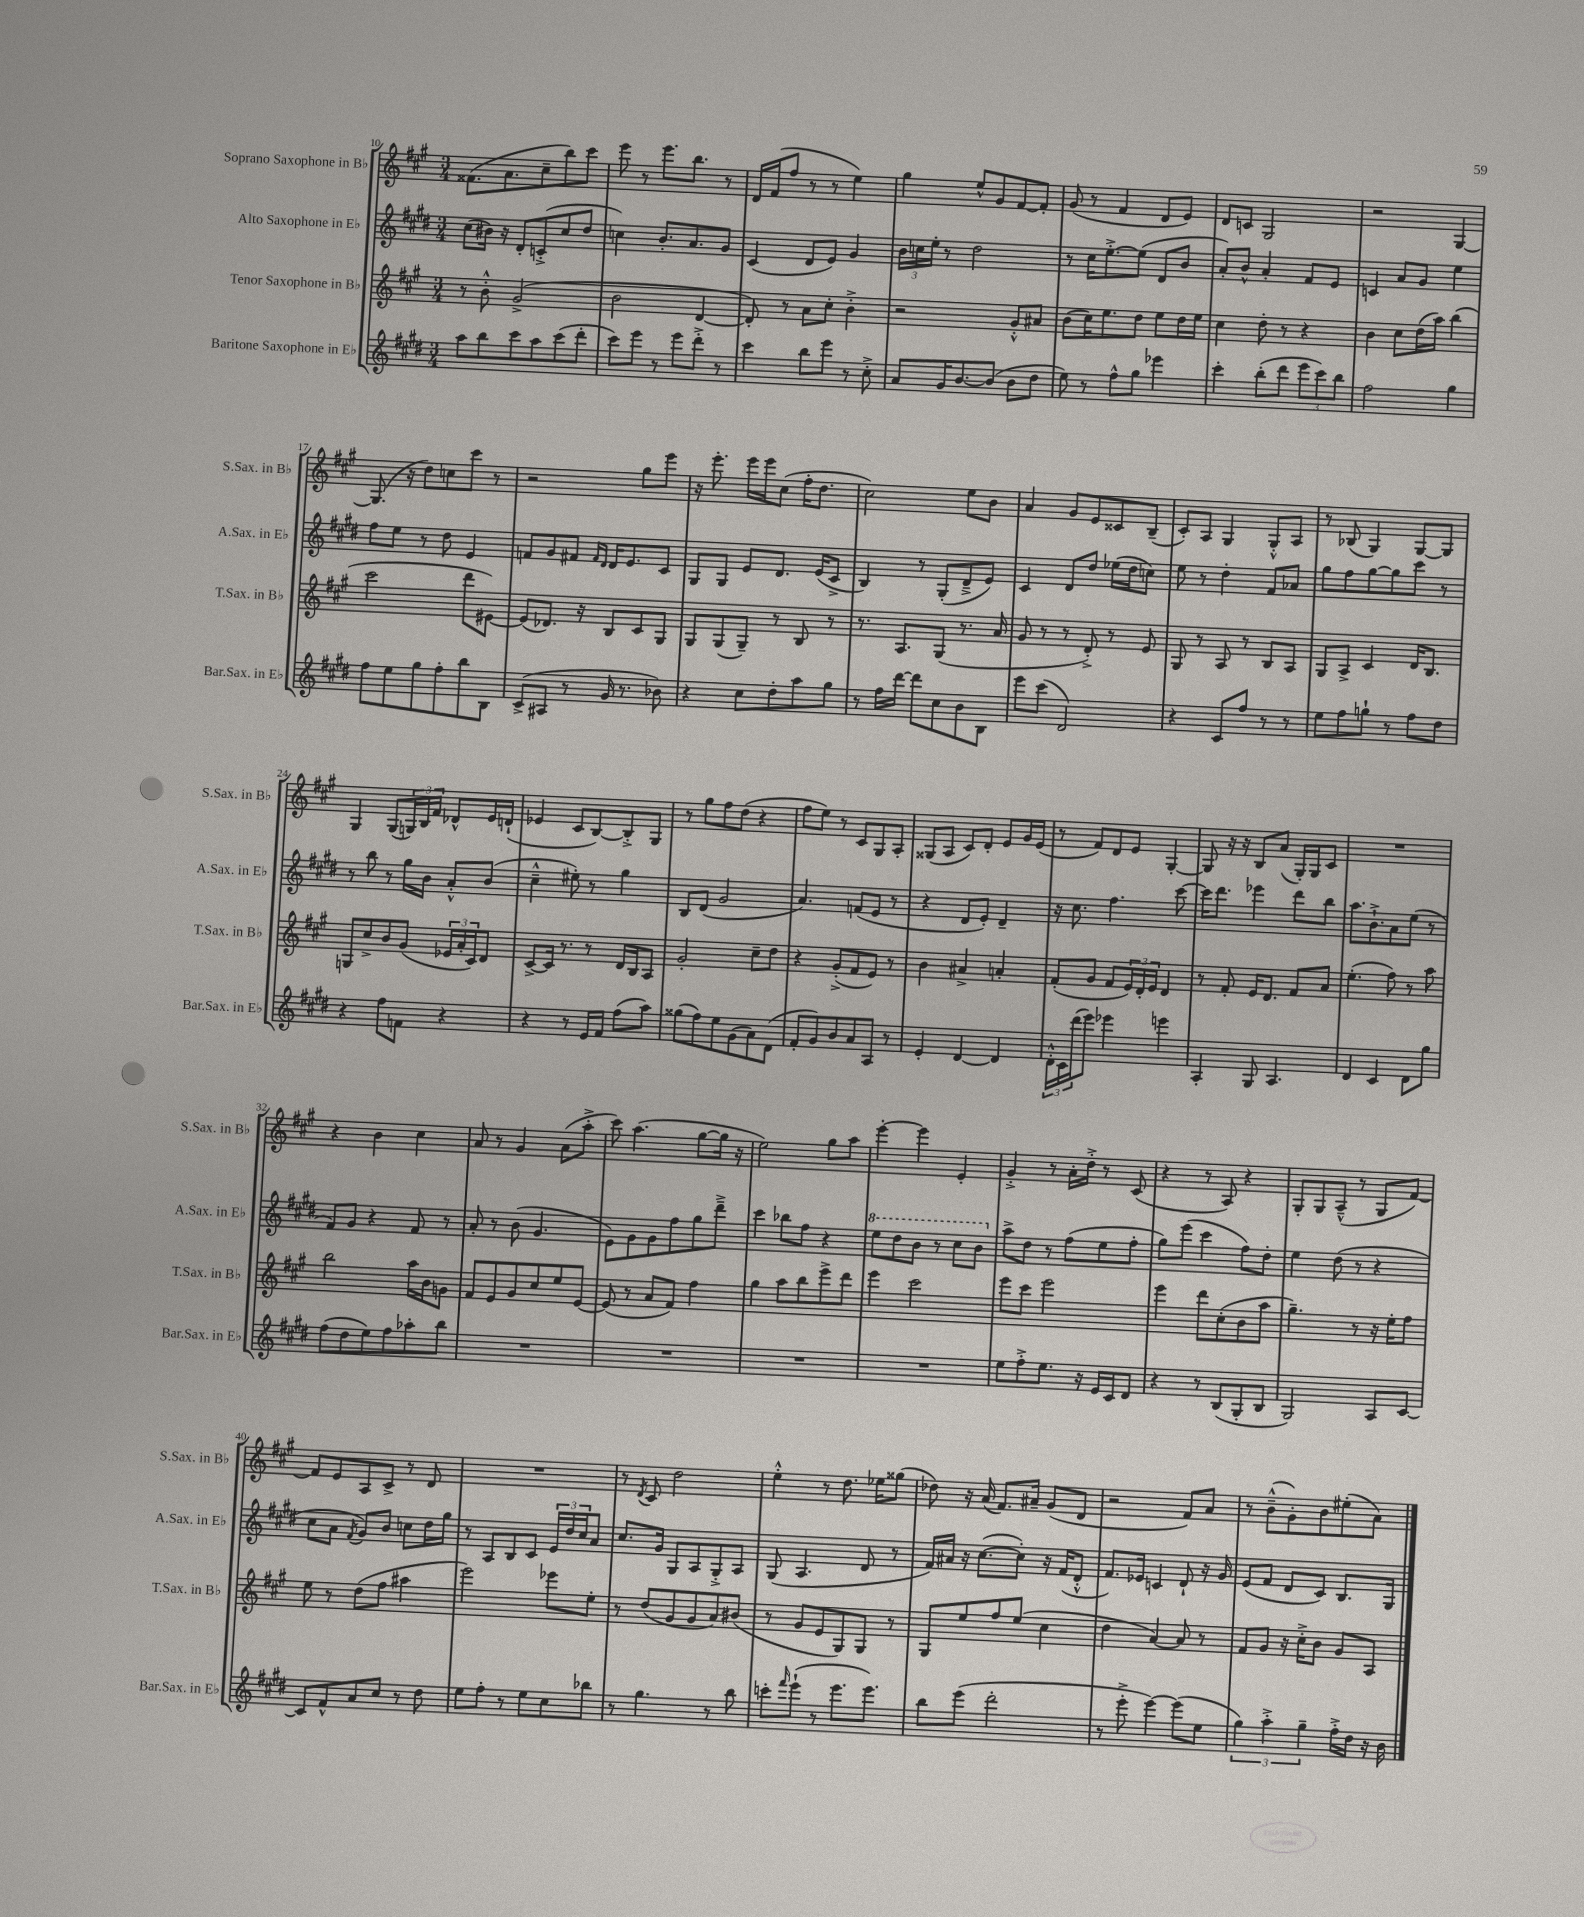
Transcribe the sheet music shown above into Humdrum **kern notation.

**kern	**kern	**kern	**kern
*part4	*part3	*part2	*part1
*staff4	*staff3	*staff2	*staff1
*I"Baritone Saxophone in E♭	*I"Tenor Saxophone in B♭	*I"Alto Saxophone in E♭	*I"Soprano Saxophone in B♭
*I'Bar.Sax. in E♭	*I'T.Sax. in B♭	*I'A.Sax. in E♭	*I'S.Sax. in B♭
*clefG2	*clefG2	*clefG2	*clefG2
*k[f#c#g#d#]	*k[f#c#g#]	*k[f#c#g#d#]	*k[f#c#g#]
*M3/4	*M3/4	*M3/4	*M3/4
=10	=10	=10	=10
8aa\L	8r	(8cc#\L	(8.f##X\L
8bb\	8b'^^\	16b#X\Jk)	.
.	.	16r	8.a\
8ccc#\	(2g#^/	8d#'/L	.
8aa\	.	(8cn'^/	8cc#~\
(8ccc#\	.	8cc#/	8bb\)
8ddd#'\J	.	8dd#/J	8ccc#\J
=11	=11	=11	=11
8ccc#\L)	2b\	4ccn\)	8eee\
8eee\J	.	.	8r
8r	.	8.b'/L	8.eee\L
8eee\L	.	.	.
.	.	8.a/	8.bb\J
8ddd#'^\J	[4d/	.	.
8r	.	8g#/J	8r
=12	=12	=12	=12
4ccc#\	8d'/])	(4c#/	16d/LL
.	.	.	(16f#/J
.	8r	.	8ff#/J
8bb\L	8a\L	8d#/L	8r
8eee\J	8cc#'\J	8e/J)	8r
8r	4b'^\	4g#/	4ee\)
8cc#'^\	.	.	.
=13	=13	=13	=13
8a/L	2r	24b\LL	4gg#\
.	.	24ccn\	.
.	.	24ee'\JJ	.
16g#/K	.	8r	.
[8.b/	.	.	.
.	.	2dd#\	8ee^^/L
(8b/J]	.	.	8g#/
8b\L	8g#'^^/L	.	[8f#/
8dd#\J	8a#X/J	.	8f#'/J]
=14	=14	=14	=14
8ee\)	(8b\L	8r	(8g#/
8r	16cc#\K)	16cc#\KL	8r
.	8.ee\	[8.ee'^\	.
8ff#^^\L	.	.	4f#/
8gg#\J	8dd\J	(8ee\J]	.
4eee-X\	8ee\L	8d#/L	8d/L
.	16dd\L	8b/J	8e/J)
.	16ee\JJ	.	.
=15	=15	=15	=15
4ccc#'\	4cc#\	8a'/L)	8d/L
.	.	8b^^/J	8cn/J
(8bb'\L	8dd'\	4a'/	2G#/
8ddd#\J	8r	.	.
12eee\L	4r	8f#/L	.
12ccc#\)	.	.	.
.	.	8e/J	.
12bb\J	.	.	.
=16	=16	=16	=16
2ff#\	4b\	4cn/	2r
.	8cc#\L	8a/L	.
.	(16dd\L	8g#/J	.
.	16aa\JJ)	.	.
4gg#\	(4bb\	4ee\	[4G#/
!!LO:LB:g=z
=17	=17	=17	=17
8ff#\L	2ccc#\	8ff#\L	(8.G#/]
8ee\	.	8ee\J	.
.	.	.	16r
8gg#\	.	8r	8dd\L)
8ff#'\	.	8dd#\	8ccn\
8bb\	8ddd\L	4e/	8ccc#\J
8B\J	[8e#X\J)	.	8r
=18	=18	=18	=18
(8c#^/L	(8e#/L]	8fn/L	2r
8A#X/J	8.d-X/J)	8g#/	.
8r	.	8f#X/J	.
.	16r	.	.
.	.	16qqf#/LL	.
.	.	16qqd#/JJ	.
16g#/	8B/L	16d#/KL	.
8.r	.	8.e/	.
.	8c#/	.	8gg#\L
8b-X\)	8G#/J	8c#/J	8eee\J
=19	=19	=19	=19
4r	8G#/L	8G#/L	16r
.	.	.	8.eee'\
.	(8G#/	8G#/J	.
8cc#\L	8G#~/J)	8e/L	16eee\LL
.	.	.	16eee\J
8dd#'\	8r	8.d#/J	(8cc#\J
8aa\	8B/	.	16ff#'\KL
.	.	(16e/KL	8.dd\J
8gg#\J	8r	8c#^/J	.
=20	=20	=20	=20
8r	8.r	4B/)	2cc#\)
16ff#\LL	.	.	.
[16ddd#\JJ	8.A/L	.	.
8ddd#\L]	.	8r	.
8cc#\	(8G#/J	(8G#'/L	.
8b\	8.r	8d#~^/	8ee\L
8B\J	.	8e/J)	8b\J
.	16a/	.	.
=21	=21	=21	=21
8eee\L	8g#/	4c#/	4a/
(8ccc#\J	8r	.	.
2d#/)	8r	8d#/L	8g#/L
.	8d'^/)	8dd#/J	8e/
.	8r	(16ee-X\LL	8c##X/
.	.	16dd#\J	.
.	8e/	8ccn\J)	(8B~/J
=22	=22	=22	=22
4r	8G#/	8ee\	8c#'/L)
.	8r	8r	8A/J
8c#/L	8A/	4dd#'\	4G#/
8ff#/J	8r	.	.
8r	8B/L	8f#/L	8G#'^^/L
8r	8A/J	8a-X/J	8A/J
=23	=23	=23	=23
8ee\L	8G#/L	8gg#\L	8r
8ff#\	8A^/J	8ff#\	(8B-X/
8ggn`\J	4c#/	[8gg#\	4G#/)
8r	.	8gg#\]	.
8ff#\L	16d/KL	8ccc#\J	[8G#/L
.	8.B/J	.	.
8dd#\J	.	8r	8G#/J]
!!LO:LB:g=z
=24	=24	=24	=24
4r	8Gn/L	8r	4G#/
.	8cc#^/	8bb\	.
8ff#\L	8b/	8r	(8G#/L
8fn\J	(8g#/J	16gg#\LL	24Gn/L)
.	.	.	24B/
.	.	16b\JJ	.
.	.	.	24f#/JJ
4r	24e-X/LL	8a'^^/L	8d-X^^/L
.	24a'/	.	.
.	24c#/J)	.	.
.	8d/J	(8b/J	16e/L
.	.	.	(16dn`/JJ
=25	=25	=25	=25
4r	[8c#^/L	4cc#~^^\	4e-X/
.	16c#/Jk]	.	.
.	8.r	.	.
8r	.	8ee#X'\)	8c#/L
16e/LL	8r	8r	[8B/)
16f#/JJ	.	.	.
(8ff#\L	16d/LL	4gg#\	8B'^/]
.	16B/J	.	.
8aa\J)	8A/J	.	8G#/J
=26	=26	=26	=26
(8gg##X\L	2g#'/	8B/L	8r
8ff#\)	.	(8d#/J	8gg#\L
8ee\	.	2g#/	8ff#\
(8g#\	.	.	(8dd\J
8a\)	8cc#~\L	.	4r
(8d#\J	8dd\J	.	.
=27	=27	=27	=27
8f#'/L	4r	4.a/)	8ff#\L
8g#/)	.	.	8ee\J)
8b/	(8g#'^/L	.	8r
8a/	8f#/	(8fn/L	8c#/L
8A/J	8e/J)	8e/J	8G#/
8r	8r	8r	8A'/J
=28	=28	=28	=28
4e'/	4b\	4r	(8G##X/L
.	.	.	8A/J
[4d#/	4a#X^/	8d#/L	8c#/L)
.	.	8e'/J)	8d'/J
4d#/]	4an'/	4d#~/	8e/L
.	.	.	16g#/L
.	.	.	(16e/JJ
=29	=29	=29	=29
24d#'^^\LL	(8f#'/L	16r	8r
24c#\	.	.	.
.	.	8.cc#\	.
(24ddd#\J	.	.	.
8eee\J)	8g#/J	.	8f#/L)
4eee-X\	8f#/L	4.ff#\	8d/
.	24e/L)	.	8e/J
.	24d'/	.	.
.	24e/JJ	.	.
4eeen\	4d/	.	[4G#'/
.	.	[8ccc#\	.
=30	=30	=30	=30
4A'/	8r	16ccc#\KL]	8G#/]
.	.	8.ddd#\J	.
.	8f#'/	.	16r
.	.	.	16r
8G#/	16e/KL	4eee-X\	8B/L
.	8.d/J	.	.
4.A/	.	.	(8a/J
.	8f#/L	8ddd#\L	16G#'/LL)
.	.	.	16G#/J
.	8a/J	8bb\J	8c#/J
=31	=31	=31	=31
4d#/	(4.ee'\	8.aa\L	2.r
.	.	8.b`^\	.
4c#/	.	.	.
.	8ff#\)	8a\	.
8d#\L	8r	(8ee\J	.
8gg#\J	8aa\	8r	.
!!LO:LB:g=z
=32	=32	=32	=32
(8ff#\L	2bb\	8f#/L)	4r
8dd#\	.	8g#/J	.
8ee\)	.	4r	4b\
8ff#\	.	.	.
8aa-X'\	16aa\LL	8f#/	4cc#\
.	16b\J	.	.
8bb\J	8gn\J	8r	.
=33	=33	=33	=33
2.r	8f#/L	8a'/	8a/
.	8e/	8r	8r
.	8g#/	(8b\	4g#/
.	8cc#/	4.g#/	.
.	8ee/	.	(8a\L
.	[8e/J	.	8aa'^\J
=34	=34	=34	=34
2.r	(8e/]	8e\L)	8ccc#\)
.	8r	8g#\	(4.aa\
.	8a/L	8g#\	.
.	8f#/J)	8ff#\	.
.	4ff#\	8gg#\	[8gg#\L
.	.	8ddd#~^\J	16gg#\Jk]
.	.	.	16r
=35	=35	=35	=35
2.r	4gg#\	4ccc#\	2ee\)
.	8aa\L	8bb-X\L	.
.	8bb\	8ff#\J	.
.	8eee^\	4r	8gg#\L
.	8ddd\J	.	8aa\J
=36	=36	=36	=36
*	*	*8va	*
2.r	4eee\	8eee\L	[4eee'\
.	.	8ddd#\	.
.	2ccc#\	8bb\J	4eee\]
.	.	8r	.
.	.	8ccc#\L	4e'/
.	.	8bb\J	.
=37	=37	=37	=37
*	*	*X8va	*
8ee\L	8eee\L	8aa^\L	4g#'^/
8ff#'^\	8ccc#\J	8dd#\J	.
8.ee\J	2eee\	8r	8r
.	.	(8ff#\L	16a'\LL
16r	.	.	16dd'^\JJ
16e/LL	.	8ee\	8r
16c#/J	.	.	.
8d#/J	.	8ff#'\J	(8c#/
=38	=38	=38	=38
4r	4eee\	8gg#\L)	4r
.	.	(8eee\J	.
8r	8ddd\L	4ccc#\	8r
(8B/L	(8cc#'\	.	8A/)
8G#'/	8b\	8ff#\L)	4r
8B/J	8aa\J	8dd#'\J	.
=39	=39	=39	=39
2G#/)	4.gg#~\)	4ee\	8G#'/L
.	.	.	8G#/
.	.	(8dd#\	(8A~^^/J
.	8r	8r	8r
8A/L	16r	4r	8G#/L
.	16ee'\KL	.	.
[8c#/J	8ff#\J	.	[8f#/J)
!!LO:LB:g=z
=40	=40	=40	=40
8c#/L]	8ee\	8cc#\L	8f#/L]
8f#^^/	8r	8a\J	8e/
.	.	8qf#/	.
8a/	(8dd\L	8g#/L)	8A/
8cc#/J	8ff#\J	8b/J	8c#^/J
8r	4aa#X\	8ccn\L	8r
8dd#\	.	16dd#\L	8d/
.	.	16gg#\JJ	.
=41	=41	=41	=41
8ee\L	2eee\)	8r	2.r
8ff#'\J	.	8A/L	.
8r	.	8B/	.
8ee\L	.	8c#/J	.
8cc#\	8eee-X\L	24e/LL	.
.	.	24dd#/	.
.	.	24cc#/J	.
8bb-X\J	8ee'\J	8a/J	.
=42	=42	=42	=42
8r	8r	8.cc#/L	8r
.	.	.	8qd/
4.gg#\	(8dd/L	.	8c#/
.	.	16g#/Jk	.
.	8g#/	8G#/L	2dd\
.	8g#/	8A/	.
8r	8a/)	8G#'^/	.
8bb\	(8b#X/J	8A/J	.
=43	=43	=43	=43
8cccn'\L	8r	(8G#/	4ee'^^\
16qqfff#/	.	.	.
(8eee`\J	8g#/L	4.A/	.
8r	8e/	.	8r
8.eee\L	8G#/)	.	8.dd\
.	8G#/J	8d#/	.
8.eee\J)	.	.	16ee-X\KL
.	8r	8r	(8gg##X\J
=44	=44	=44	=44
8bb\L	8G#/L	16f#/LL)	8dd-X\)
.	.	16a#X/JJ	.
(8eee\J	8ee/	16r	16r
.	.	([8.cc#\L	(16a/
2ddd#'\	8ff#/	.	8.f#/L)
.	(8ee/J	8cc#'\J])	.
.	.	.	16a#X~/Jk
.	4cc#\	16r	(8g#/L
.	.	(16f#/KL	.
.	.	8d#'^^/J	8d/J
=45	=45	=45	=45
8r	4dd\	8.f#/L)	2r
8eee'^\	.	.	.
.	.	16e-X/Jk	.
[4eee\)	[4a/)	4cn/	.
(8eee\L]	8a/]	8d#`/	8f#/L)
8ee\J	8r	16r	8a/J
.	.	16g#/	.
=46	=46	=46	=46
6gg#\)	8f#/L	(8e/L	8r
.	8g#/J	8f#/J	(8b~^^\L
6aa'^\	.	.	.
.	16r	8d#/L	8g#'\)
.	16cc#'^\KL	.	.
6gg#~\	.	.	.
.	8b\J	8c#/J)	8b\
16ff#'^\LL	8g#/L	8.B/L	(8ee#X'\
16dd#\JJ	.	.	.
16r	8A/J	.	8a\J)
16b\	.	16G#/Jk	.
==	==	==	==
*-	*-	*-	*-
